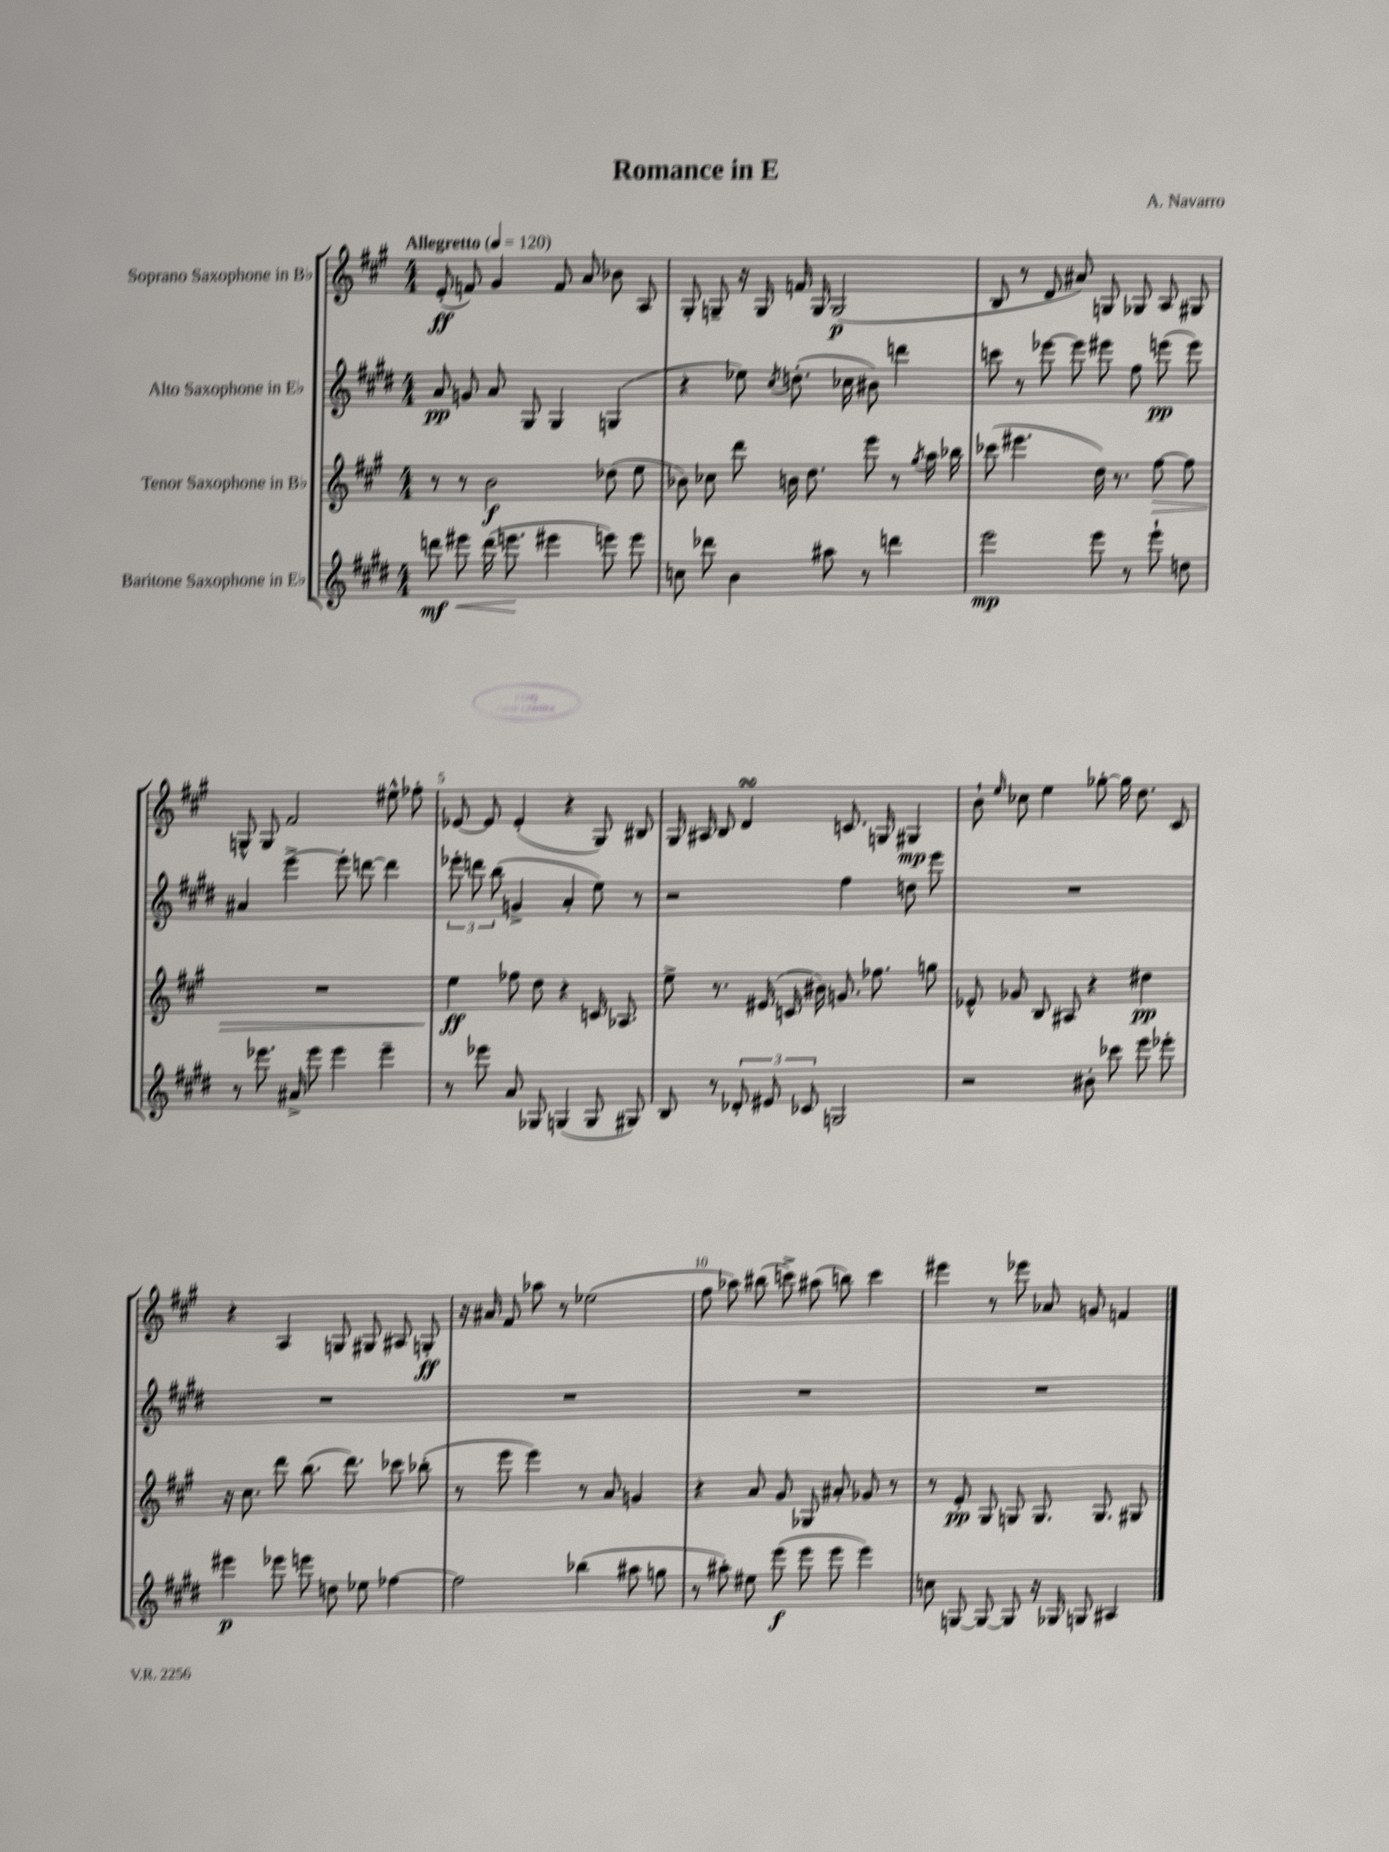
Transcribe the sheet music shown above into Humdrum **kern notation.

**kern	**kern	**kern	**kern
*staff4	*staff3	*staff2	*staff1
*clefG2	*clefG2	*clefG2	*clefG2
*k[f#c#g#d#]	*k[f#c#g#]	*k[f#c#g#d#]	*k[f#c#g#]
*M4/4	*M4/4	*M4/4	*M4/4
*MM120	*MM120	*MM120	*MM120
8ddd\	8r	8a/	(8e'/
8eee#\	8r	8g/	8f/)
(16ddd\	2b\	8a/	4g#/
8.eee\	.	.	.
.	.	8G#/	.
4eee#\	.	4G#/	8f/
.	.	.	8a/
8eee\)	(8dd-\	(4G/	8b-\
8eee\	8ee\	.	8A/
=	=	=	=
8cc\	8b-\)	4r	8G#'/
8ddd-\	8cc-\	.	8G~/
4b\	8ddd\	8ee-\)	16r
.	.	.	16G/
.	.	8qcc#/	.
.	16b\	(8.dd'\	16f/
.	8.dd\	.	16G/
8aa#\	.	.	(2G/
.	.	16cc-\	.
8r	8eee\	8b#\)	.
4ddd\	8r	4ddd\	.
.	8qgg#/	.	.
.	16aa\	.	.
.	16bb-\	.	.
=	=	=	=
2eee\	(8ccc-\	8ccc\	8B/
.	4.eee#\	8r	8r
.	.	[8eee-\	8d/
.	.	8eee-\]	8a#/)
8eee\	16dd\)	8eee#\	8G/
.	8.r	.	.
8r	.	8ff#\	8G-/
8eee`\	[8ff#\	(8eee\	8A/
8dd\	8ff#\]	8eee\)	8G#/
=	=	=	=
8r	1r	4a#/	8G^^/
8.eee-\	.	.	8G/
.	.	[4eee^\	2f#/
16a#^/	.	.	.
8eee-\	.	.	.
4eee-\	.	8eee'\]	.
.	.	[8ddd\	.
4eee-~\	.	4ddd\]	8ee#^^\
.	.	.	8ff-'\
=	=	=	=
8r	4ee\	12eee-'\	[8e-/
.	.	12ddd\	.
8eee-\	.	.	8e-/]
.	.	(12bb\	.
8a/	8ff-\	4g^/	(4e-'/
8G-/	8dd\	.	.
(4G/	4r	4a'/	4r
8G/	16c/	8ee\)	8G#/)
.	8.A-/	.	.
8G#/)	.	8r	8B#/
=	=	=	=
8B/	8ee^\	2r	16G#/
.	.	.	16A#/
8r	8.r	.	8B/
12d-'/	.	.	4d/
.	(16e#/	.	.
12e#/	.	.	.
.	16c/	.	.
12c-/	.	.	.
.	16b#\)	.	.
2G/	8.g/	4ff#\	8.c/
.	8.ff-\	.	16G/
.	.	8dd\	4G#/
.	8gg\	8eee\	.
=	=	=	=
2r	8e-^^/	1r	8b`\
.	.	.	16qqee/
.	8g-/	.	8cc-\
.	8B/	.	4ee\
.	8A#/	.	.
8b#'\	4r	.	[8gg-'\
8ccc-\	.	.	16gg-\]
.	.	.	8.dd\
8eee\	4dd#\	.	.
8eee-'\	.	.	8c#/
=	=	=	=
4eee#\	16r	1r	4r
.	8.cc#\	.	.
8eee-\	8ddd\	.	4A/
8eee\	(8.bb\	.	.
8dd\	.	.	8G/
.	8.ddd\)	.	.
8ee-\	.	.	8G#/
[4ff-\	8ccc-\	.	8A#/
.	(8bb-'\	.	8G'/
=	=	=	=
2ff-\]	8r	1r	16r
.	.	.	16a#/
.	8eee\	.	8f#/
.	4eee\)	.	8aa-\
.	.	.	8r
(4bb-\	8r	.	(2ee-\
.	8a/	.	.
8aa#\	4g/	.	.
8gg\	.	.	.
=	=	=	=
8r	4r	1r	8ff#\
8aa#'\)	.	.	8aa-\)
8ee#\	8a/	.	(8bb#\
(8eee\	8g#/	.	8ccc^\)
8eee\	8G-/	.	(8aa#\
8eee\	8a#'/	.	8bb\)
4eee\)	8g-/	.	4ccc\
.	8r	.	.
=	=	=	=
8cc\	8r	1r	4eee#\
[8G/	8e'/	.	.
8G/_	8G#/	.	8r
8G/]	8G/	.	8eee-\
16r	8.G/	.	8a-/
16G-/	.	.	.
8G/	.	.	8g/
.	8.G/	.	.
4A#/	.	.	4f/
.	8G#/	.	.
==	==	==	==
*-	*-	*-	*-
